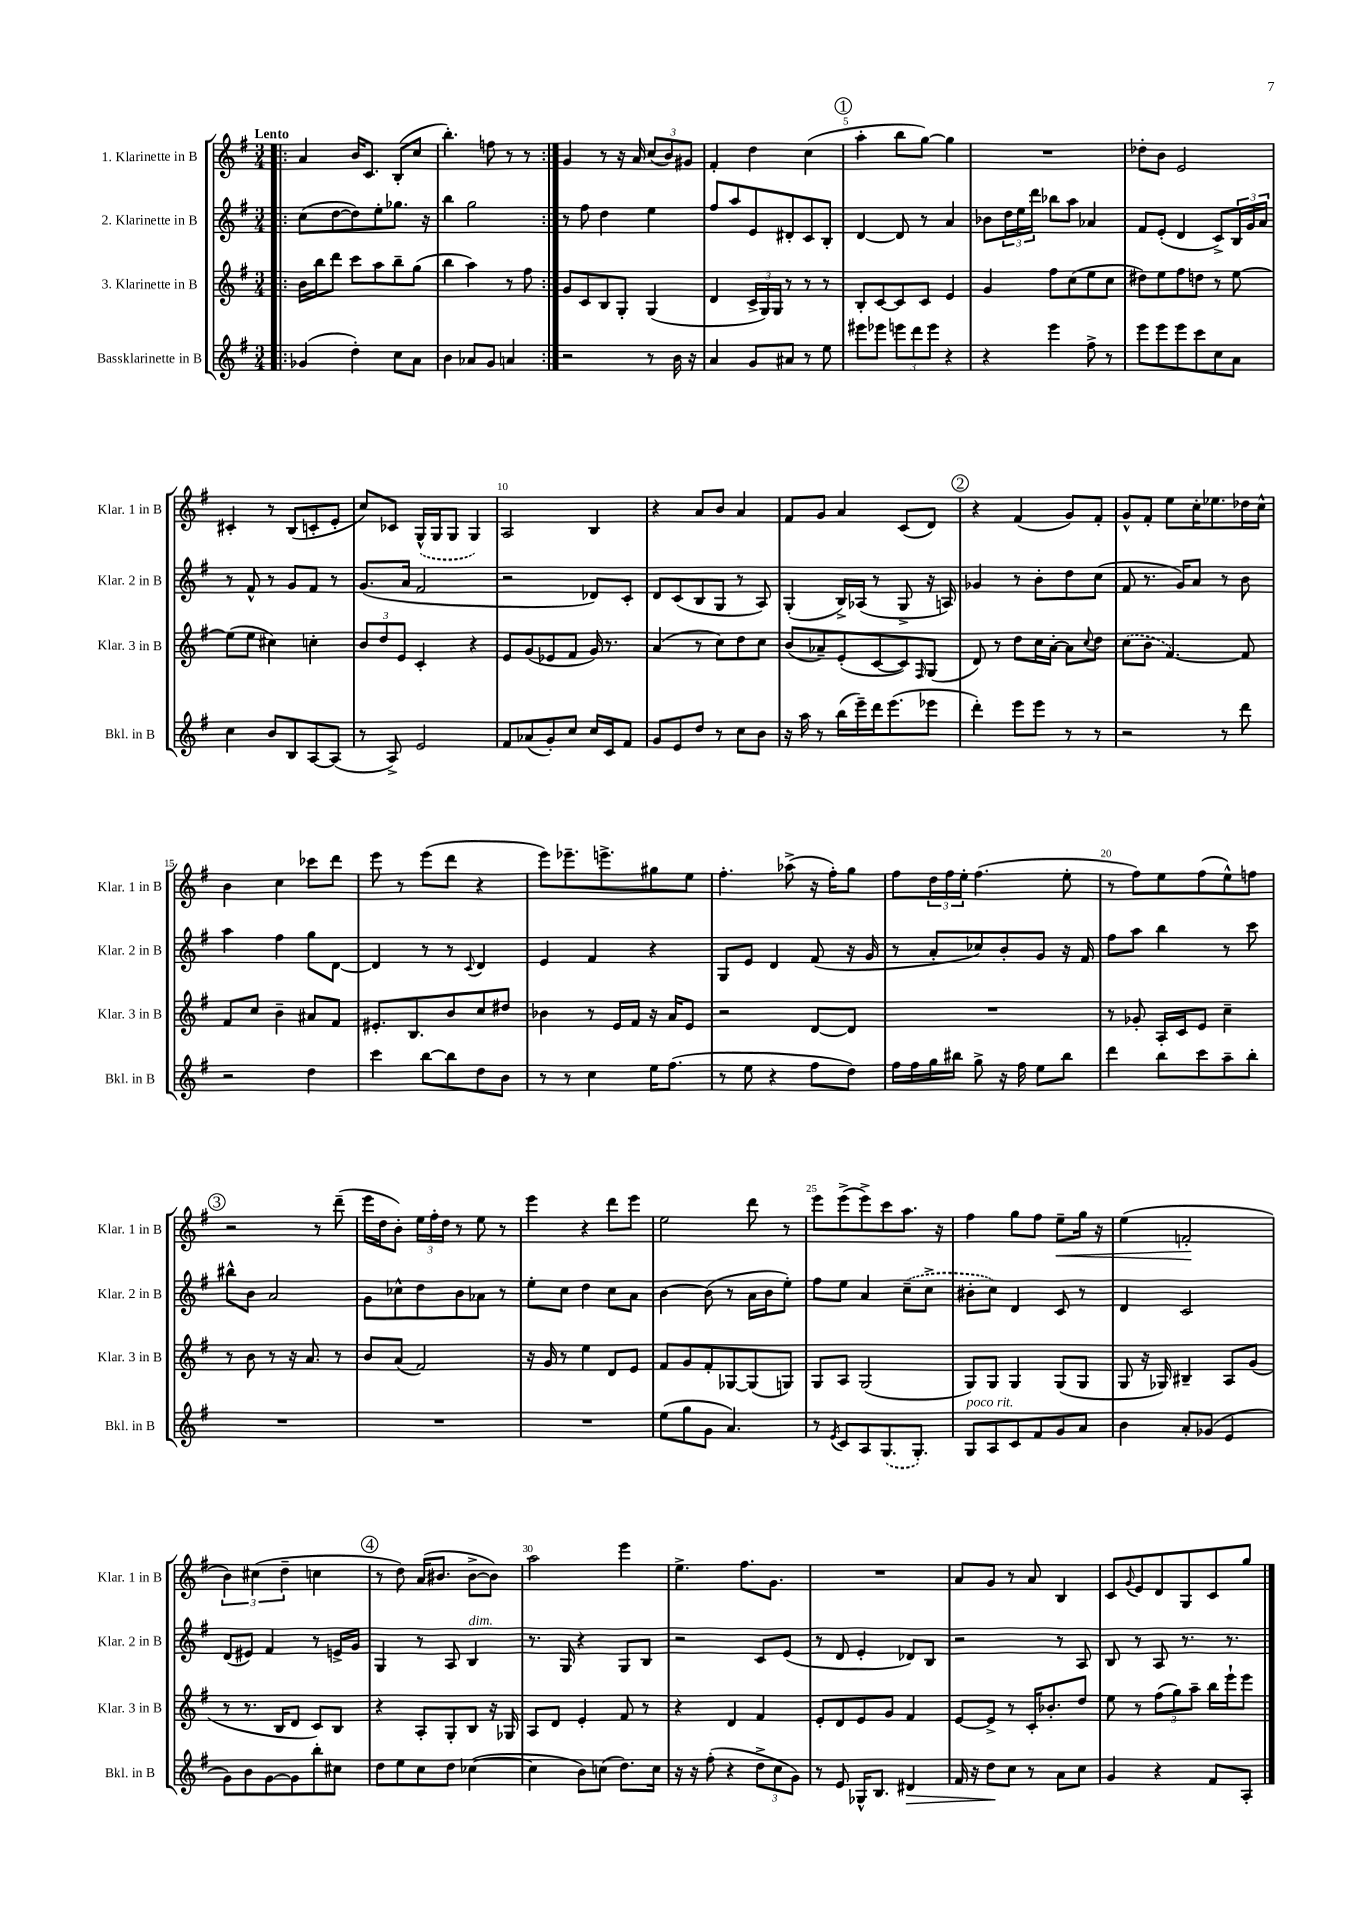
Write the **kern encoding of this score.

**kern	**kern	**kern	**kern
*staff4	*staff3	*staff2	*staff1
*clefG2	*clefG2	*clefG2	*clefG2
*k[f#]	*k[f#]	*k[f#]	*k[f#]
*M3/4	*M3/4	*M3/4	*M3/4
=!|:	=!|:	=!|:	=!|:
(4g-	16b	(8cc	4a
.	16bb	.	.
.	8ddd	[8dd	.
4dd')	8ccc	8dd])	16b
.	.	.	8.c
.	8aa	8ee'	.
8cc	8bb~	8.gg-	(8B'
8a	(8gg	.	8cc
.	.	16r	.
=	=	=	=
4b	4bb	4bb	4.bb')
8a-	4aa)	2gg	.
8g	.	.	8ff
4a	8r	.	8r
.	8ff#	.	8r
=:|!	=:|!	=:|!	=:|!
2r	8g	8r	4g
.	8c	8ff#	.
.	8B	4dd	8r
.	8G'	.	16r
.	.	.	16a
8r	(4G	4ee	(12cc
.	.	.	12b)
16b	.	.	.
.	.	.	12g#
16r	.	.	.
=	=	=	=
4a	4d	8ff#	4f#'
.	.	8aa	.
8g	24c^	8e	4dd
.	24G)	.	.
.	24G	.	.
8a#	8r	8d#'	.
8r	8r	8c	(4cc
8ee	8r	8B'	.
=	=	=	=
8eee#	8B'	[4d	4aa'
8eee-	[8c	.	.
12eee	8c]	8d]	8bb
12ddd	.	.	.
.	8c	8r	[8gg)
12eee	.	.	.
4r	4e	4a	4gg]
=	=	=	=
4r	4g	8b-	2.r
.	.	24dd	.
.	.	24ee	.
.	.	24ddd	.
4eee	8ff#	8bb-	.
.	(8cc	8aa	.
8ff#^	8ee	4a-	.
8r	8cc	.	.
=	=	=	=
8eee	8dd#)	8f#	8dd-'
8eee	8ee	(8e'	8b
8eee	8ff#	4d	2e
8ccc	8dd	.	.
8cc	8r	8c^)	.
8a	[8ee	24B	.
.	.	24g	.
.	.	24a	.
=	=	=	=
4cc	(8ee]	8r	4c#'
.	8ee	8f#^^	.
8b	4cc#)	8r	8r
8B	.	8g	(8B
[8A	4cc'	8f#	8c'
(8A]	.	8r	8e'
=	=	=	=
8r	12b	(8.g	8cc)
.	12dd	.	.
8A^)	.	.	8c-
.	12e	.	.
.	.	16a	.
2e	4c'	2f#	(16G^^
.	.	.	16G
.	.	.	8G
.	4r	.	4G)
=	=	=	=
8f#	8e	2r	2A
(8a-	(8g	.	.
8g')	8e-	.	.
8cc	8f#	.	.
16cc	16g)	8d-)	4B
16c	8.r	.	.
8f#	.	8c'	.
=	=	=	=
8g	(4a	8d	4r
8e	.	(8c	.
8dd	8r	8B	8a
8r	8cc)	8G	8b
8cc	8dd	8r	4a
8b	8cc	8A)	.
=	=	=	=
16r	(8b	(4G'	8f#
16aa	.	.	.
8r	8a-~)	.	8g
(16bb	(8e'	16B^)	4a
16eee~)	.	(16A-	.
16ddd	[8c	8r	.
(8.eee	.	.	.
.	8c])	8G^	(8c
.	16qqF#	.	.
8eee-	(8G	16r	8d)
.	.	16A)	.
=	=	=	=
4ddd')	8d)	4g-	4r
.	8r	.	.
8eee	8dd	8r	(4f#
8eee	16cc	8b'	.
.	[16a'	.	.
8r	8a]	8dd	8g)
.	8qqcc	.	.
8r	8dd	(8cc	8f#'
=	=	=	=
2r	(8cc	8f#	8g^^
.	8b	8.r	8f#'
.	[4.f#)	.	8ee
.	.	16g)	.
.	.	8a	16cc'
.	.	.	8.ee-
8r	.	8r	.
8ddd	8f#]	8b	16dd-
.	.	.	16cc^^
=	=	=	=
2r	8f#	4aa	4b
.	8cc	.	.
.	4b~	4ff#	4cc
4dd	8a#	8gg	8ccc-
.	8f#	[8d	8ddd
=	=	=	=
4ccc	8.e#'	4d]	8eee
.	.	.	8r
.	8.B	.	.
[8bb	.	8r	(8eee
8bb]	8b	8r	8ddd
.	.	8qqc	.
8dd	8cc	4d	4r
8b	8dd#	.	.
=	=	=	=
8r	4b-	4e	8eee)
8r	.	.	8.eee-~
4cc	8r	4f#	.
.	.	.	8.eee^
.	16e	.	.
.	16f#	.	.
16ee	16r	4r	8gg#
(8.ff#	16a	.	.
.	8e	.	8ee
=	=	=	=
8r	2r	8G	4.ff#'
8ee	.	8e	.
4r	.	4d	.
.	.	.	(8aa-^
8ff#	[8d	(8f#	16r
.	.	.	16ff#')
8dd)	8d]	16r	8gg
.	.	16g	.
=	=	=	=
16ff#	2.r	8r	8ff#
16ff#	.	.	.
16gg	.	8a'	24dd
.	.	.	24ff#
16bb#	.	.	.
.	.	.	24ee'
8gg^	.	8cc-)	(4.ff#
16r	.	8b'	.
16ff#	.	.	.
8ee	.	8g	.
8bb#	.	16r	8ee'
.	.	16f#	.
=	=	=	=
4ddd	8r	8ff#	8r
.	8g-'	8aa	8ff#)
8bb	16A'	4bb	8ee
.	16c	.	.
8ccc	8e	.	(8ff#
8aa~	4cc~	8r	8ee^^)
8bb'	.	8ccc	8ff
=	=	=	=
2.r	8r	8bb#^^	2r
.	8b	8b	.
.	8r	2a	.
.	16r	.	.
.	8.a	.	.
.	.	.	8r
.	8r	.	(8ddd~
=	=	=	=
2.r	8b	8g	16eee
.	.	.	16dd
.	(8a	8cc-^^	8b')
.	2f#)	8dd	24ee
.	.	.	24ff#'
.	.	.	24dd
.	.	8b	8r
.	.	8a-	8ee
.	.	8r	8r
=	=	=	=
2.r	16r	8ee'	4eee
.	16g	.	.
.	8r	8cc	.
.	4ee	4dd	4r
.	8d	8cc	8ddd
.	8e	8a	8eee
=	=	=	=
(8ee	8f#	[4b	2ee
8gg	8g	.	.
8g	8f#'	(8b]	.
4.a)	[8G-	8r	.
.	(8G-]	16a	8ddd
.	.	16b	.
.	8G)	8ee')	8r
=	=	=	=
8r	8G	8ff#	8eee
8qe	.	.	.
8c	8A	8ee	(8eee^
8A	(2G	4a	8eee^)
(8.G	.	.	8ccc
.	.	(8cc~	8.aa
8.G')	.	.	.
.	.	8cc^	.
.	.	.	16r
=	=	=	=
8G	8G)	8b#'	4ff#
8A	8G	8cc)	.
8c	4G	4d	8gg
8f#	.	.	8ff#
8g	(8G	8c	8ee~
8a	8G	8r	16gg
.	.	.	16r
=	=	=	=
4b	8G	4d	(4ee
.	16r	.	.
.	16G-)	.	.
8a'	4B#~	2c	2f'
(8g-	.	.	.
4e	8A	.	.
.	(8g	.	.
=	=	=	=
8g)	8r	(8d	6b)
8b	8.r	8e#)	.
.	.	.	(6cc#
[8g	.	4f#	.
.	16B	.	.
.	.	.	6dd~
8g]	8d	.	.
8bb'	8c)	8r	4cc
8cc#	8B	16e^	.
.	.	16g	.
=	=	=	=
8dd	4r	4G	8r
8ee	.	.	8dd)
8cc	8A'	8r	(16a
.	.	.	8.b#
8dd	8G'	8A	.
([4cc-	8B	4B	[8b#^
.	16r	.	8b#])
.	16G-	.	.
=	=	=	=
4cc-]	8A	8.r	2aa
.	8d	.	.
.	.	16G	.
8b)	4e'	4r	.
(8cc	.	.	.
8.dd)	8f#	8G	4eee
.	8r	8B	.
16cc	.	.	.
=	=	=	=
16r	4r	2r	4.ee^
16r	.	.	.
(8ff#'	.	.	.
4r	4d	.	.
.	.	.	8.ff#
12dd^	4f#	8c	.
.	.	.	8.g
12cc	.	.	.
.	.	(8e	.
12g)	.	.	.
=	=	=	=
8r	8e'	8r	2.r
8e	8d	8d	.
16G-^^	8e	4e'	.
8.B	.	.	.
.	8g	.	.
4d#	4f#	8d-)	.
.	.	8B	.
=	=	=	=
16f#	[8e	2r	8a
16r	.	.	.
8dd	8e^]	.	8g
8cc	8r	.	8r
8r	16c'	.	8a
.	8.b-'	.	.
8a	.	8r	4B
8cc	8dd	8A	.
=	=	=	=
4g	8ee	8B	8c
.	.	.	8qqg
.	8r	8r	8e
4r	(12ff#	8A	8d
.	12gg)	.	.
.	.	8.r	8G
.	12aa~	.	.
8f#	16bb	.	8c
.	16eee`	8.r	.
8A'	8eee	.	8gg
==	==	==	==
*-	*-	*-	*-
